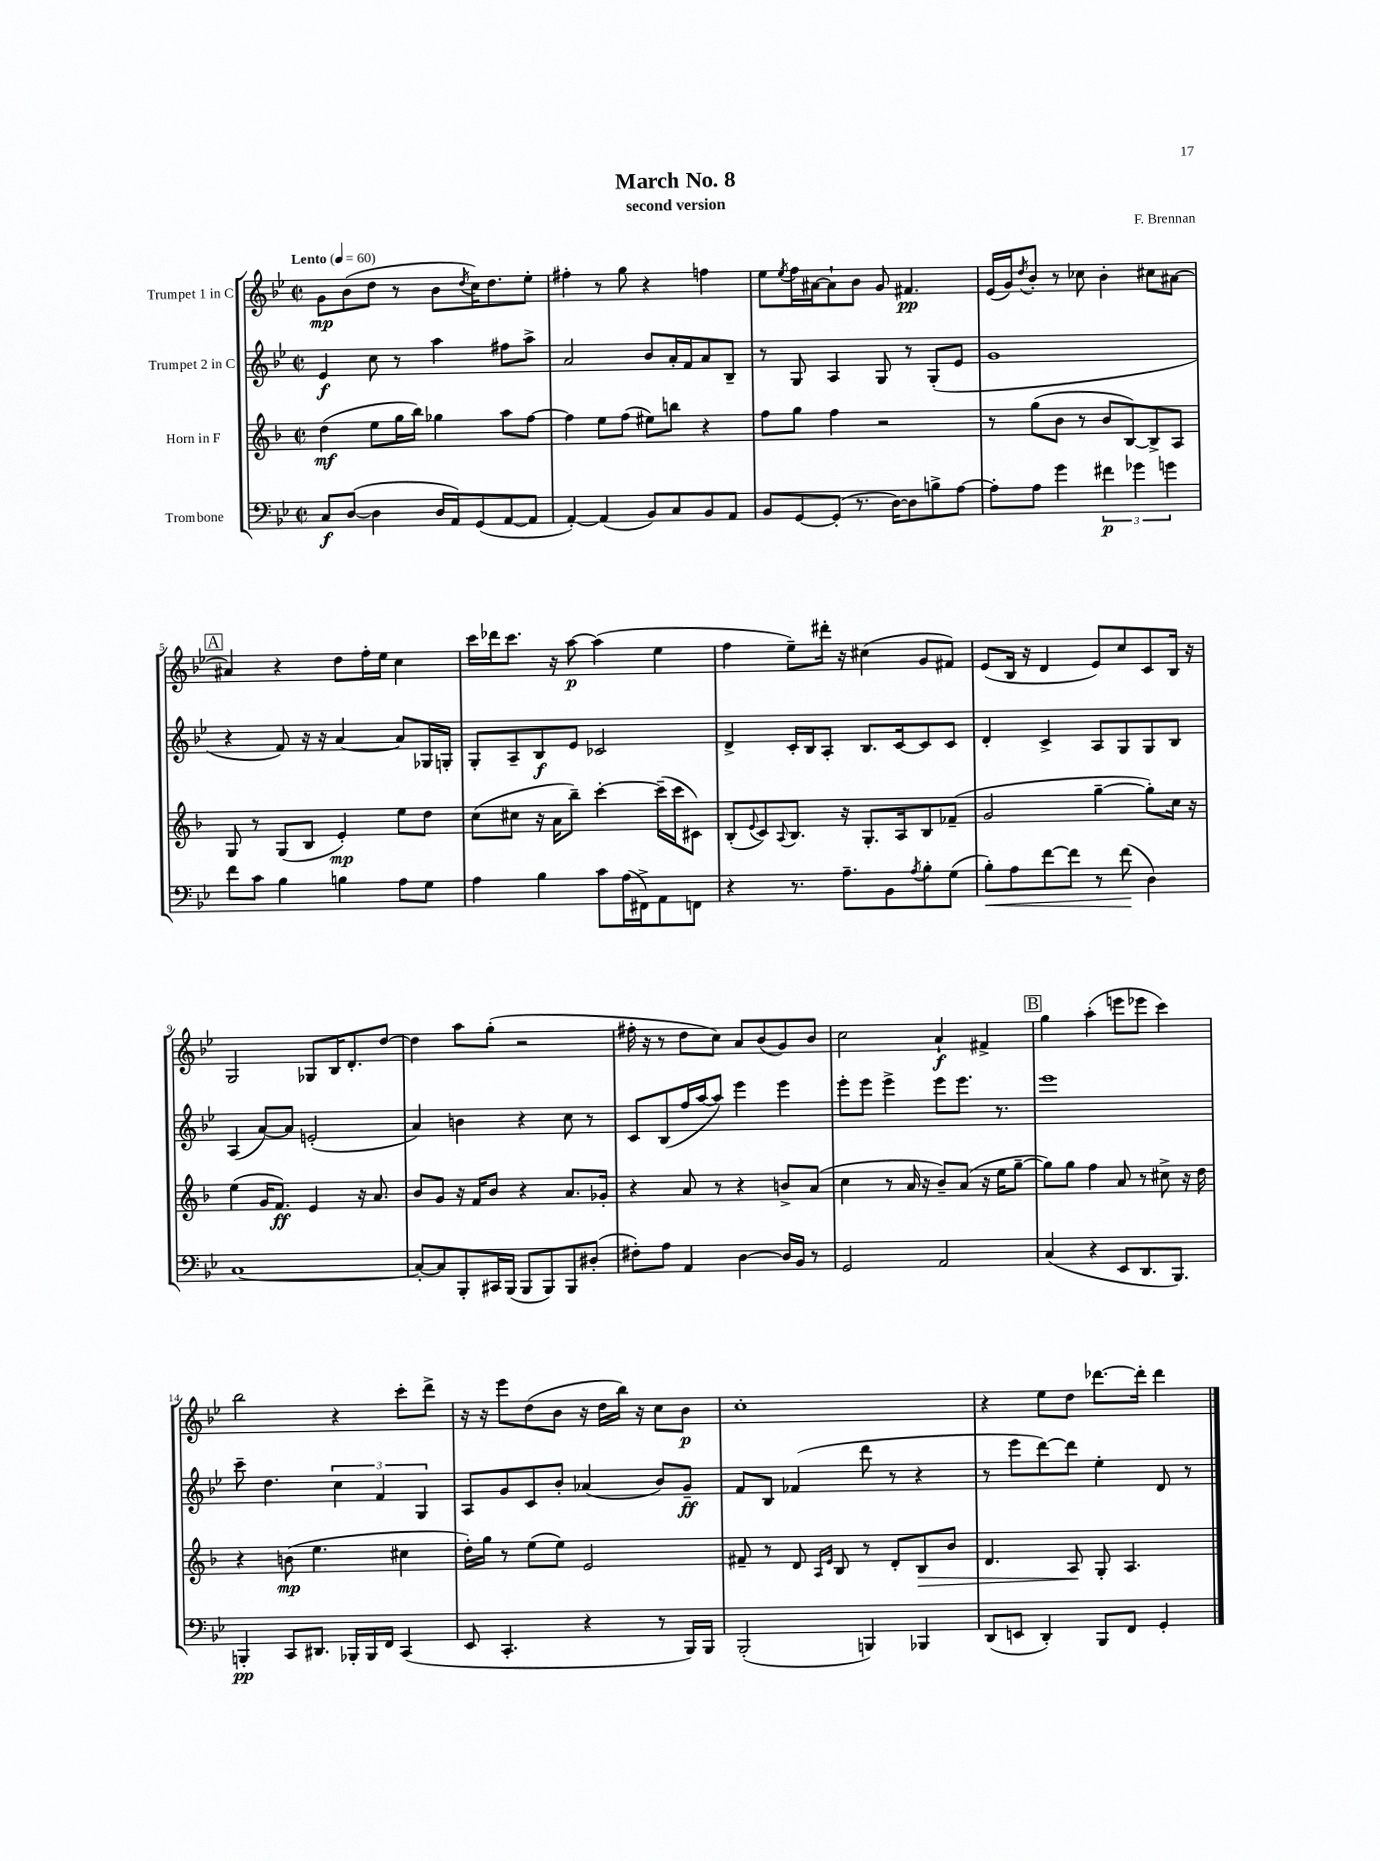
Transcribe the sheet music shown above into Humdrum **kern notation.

**kern	**dynam	**kern	**dynam	**kern	**dynam	**kern	**dynam
*part4	*part4	*part3	*part3	*part2	*part2	*part1	*part1
*staff4	*staff4	*staff3	*staff3	*staff2	*staff2	*staff1	*staff1
*I"Trombone	*	*I"Horn in F	*	*I"Trumpet 2 in C	*	*I"Trumpet 1 in C	*
*clefF4	*	*clefG2	*	*clefG2	*	*clefG2	*
*k[b-e-]	*	*k[b-]	*	*k[b-e-]	*	*k[b-e-]	*
*M2/2	*	*M2/2	*	*M2/2	*	*M2/2	*
*met(c|)	*	*met(c|)	*	*met(c|)	*	*met(c|)	*
*MM60	*	*MM60	*	*MM60	*	*MM60	*
=1	=1	=1	=1	=1	=1	=1	=1
!	!	!	!	!	!	!LO:TX:a:B:t=Lento	!
8C/L	f	(4dd\	mf	4e-/	f	8g\L	mp
([8D/J	.	.	.	.	.	(8b-\	.
4D\]	.	8ee\L	.	8cc\	.	8dd\J	.
.	.	16gg\L	.	8r	.	8r	.
.	.	16bb-\JJ)	.	.	.	.	.
16D/LL	.	4gg-X\	.	4aa\	.	8b-\L	.
16AA/J)	.	.	.	.	.	.	.
.	.	.	.	.	.	8qdd/	.
(8GG/	.	.	.	.	.	16cc\K)	.
.	.	.	.	.	.	8.dd\	.
[8AA/	.	8aa\L	.	8ff#X\L	.	.	.
8AA/J]	.	[8ff\J	.	8aa^\J	.	8ee-'\J	.
=2	=2	=2	=2	=2	=2	=2	=2
[4AA'/)	.	4ff\]	.	2a/	.	4ff#X'\	.
(4AA/]	.	8ee\L	.	.	.	8r	.
.	.	(8ff\J	.	.	.	8gg\	.
8BB-/L)	.	8ee#X\L)	.	8b-/L	.	4r	.
8C/	.	8bbn\J	.	16a'/L	.	.	.
.	.	.	.	16f/J	.	.	.
8BB-/	.	4r	.	8a/	.	4ffn\	.
8AA/J	.	.	.	8B-~/J	.	.	.
=3	=3	=3	=3	=3	=3	=3	=3
8BB-/L	.	8ff\L	.	8r	.	8ee-\L	.
.	.	.	.	.	.	8qee-/	.
[8GG/	.	8gg\J	.	8G/	.	16ff\L	.
.	.	.	.	.	.	[16a#X\J	.
(8GG'/J]	.	4ff\	.	4A/	.	8a#`\]	.
8.r	.	.	.	.	.	8b-\J	.
.	.	2r	.	8G/	.	8g/	.
[16D\KL)	.	.	.	.	.	.	.
8D\]	.	.	.	8r	.	4.f#X/	pp
8Bn^\	.	.	.	(8G'/L	.	.	.
[8A\J	.	.	.	8e-/J	.	.	.
=4	=4	=4	=4	=4	=4	=4	=4
8A'\L]	.	8r	.	1g	.	(16e-/LL	.
.	.	.	.	.	.	16g/J)	.
.	.	.	.	.	.	8qdd/	.
8A\J	.	(8gg\L	.	.	.	8b-'/J	.
4g\	.	8b-\J	.	.	.	8r	.
.	.	8r	.	.	.	8cc-X\	.
6f#X\	p	8b-/L	.	.	.	4b-'\	.
.	.	[8B-/)	.	.	.	.	.
6g-X\	.	.	.	.	.	.	.
.	.	8B-^/]	.	.	.	8cc#X\L	.
6gn\	.	.	.	.	.	.	.
.	.	8A/J	.	.	.	[8a#X\J	.
!!LO:LB:g=z
!!LO:REH:place=s1:t=A
=5	=5	=5	=5	=5	=5	=5	=5
8f\L	.	8G/	.	4r	.	4a#X/]	.
8c\J	.	8r	.	.	.	.	.
4B-\	.	(8G/L	.	8f/)	.	4r	.
.	.	8B-/J	.	16r	.	.	.
.	.	.	.	16r	.	.	.
4Bn\	.	4e'/)	mp	[4a/	.	8dd\L	.
.	.	.	.	.	.	16ff'\L	.
.	.	.	.	.	.	16ee-\JJ	.
8A\L	.	8ee\L	.	8a/L]	.	4cc\	.
8G\J	.	8dd\J	.	16G-X/L	.	.	.
.	.	.	.	16Gn'/JJ	.	.	.
=6	=6	=6	=6	=6	=6	=6	=6
4A\	.	(8cc\L	.	8G'/L	.	16ccc\LL	.
.	.	.	.	.	.	16ddd-X\J	.
.	.	8cc#X\J	.	8A~/	.	8.ccc\J	.
4B-\	.	16r	.	8B-/	f	.	.
.	.	16a\KL	.	.	.	16r	.
.	.	8bb-~\J)	.	8e-/J	.	[8aa\	p
8c\L	.	[4ccc'\	.	2c-X/	.	(4aa\]	.
(16A\L	.	.	.	.	.	.	.
16FF#X^\J)	.	.	.	.	.	.	.
8AA\	.	(16ccc~\LL]	.	.	.	4ee-\	.
.	.	16ccc\J	.	.	.	.	.
8FFn\J	.	8c#X\J)	.	.	.	.	.
=7	=7	=7	=7	=7	=7	=7	=7
4r	.	(8B-'/L	.	4d^/	.	4ff\	.
.	.	8qqe/	.	.	.	.	.
.	.	8c/)	.	.	.	.	.
.	.	8qqA/	.	.	.	.	.
8.r	.	8.B-/J	.	16c'/LL	.	8ee-~\L)	.
.	.	.	.	16B-/J	.	.	.
.	.	.	.	8A'/J	.	16ddd#X'\Jk	.
8.A~\L	.	16r	.	.	.	16r	.
.	.	8.G'/L	.	8.B-/L	.	(4cc#X\	.
8BB-\	.	.	.	.	.	.	.
.	.	16A/k	.	[16c/k	.	.	.
8qA/	.	.	.	.	.	.	.
8B-'\	.	8B-/	.	8c/]	.	8g/L	.
(8G\J	.	(8f-X~/J	.	8c/J	.	8f#X/J)	.
=8	=8	=8	=8	=8	=8	=8	=8
!	!LO:HP:b	!	!	!	!	!	!
8B-'\L)	<	2g/	.	4d'/	.	(8e-/L	.
8A\	.	.	.	.	.	16B-/Jk	.
.	.	.	.	.	.	16r	.
[8f\	.	.	.	4c^/	.	4d/	.
8f\J]	.	.	.	.	.	.	.
8r	.	[4gg~\	.	8A/L	.	8e-/L)	.
(8f\	.	.	.	8G/	.	8cc/	.
4D\)	[	8gg'\L])	.	8G/	.	8c/	.
.	.	16cc\Jk	.	8B-/J	.	16B-/Jk	.
.	.	16r	.	.	.	16r	.
!!LO:LB:g=z
=9	=9	=9	=9	=9	=9	=9	=9
[1C	.	(4ee\	.	(4A/	.	2G/	.
.	.	16g/KL	.	[8a/L)	.	.	.
.	.	8.f/J)	ff	.	.	.	.
.	.	.	.	8a/J]	.	.	.
.	.	4e/	.	(2en'/	.	8G-X/L	.
.	.	.	.	.	.	16B-/K	.
.	.	.	.	.	.	8.d'/	.
.	.	16r	.	.	.	.	.
.	.	8.a/	.	.	.	.	.
.	.	.	.	.	.	[8dd/J	.
=10	=10	=10	=10	=10	=10	=10	=10
8C'/L_	.	8b-/L	.	4a/)	.	4dd\]	.
8C/]	.	8g/J	.	.	.	.	.
8BBB-'/	.	16r	.	4bn\	.	8aa\L	.
.	.	16f/KL	.	.	.	.	.
16CC#X/L	.	8b-/J	.	.	.	(8gg'\J	.
(16BBB-/JJ	.	.	.	.	.	.	.
8BBB-/L	.	4r	.	4r	.	2r	.
8BBB-/)	.	.	.	.	.	.	.
8BBB-/	.	8.a/L	.	8cc\	.	.	.
(8D#X'/J	.	.	.	8r	.	.	.
.	.	16g-X'/Jk	.	.	.	.	.
=11	=11	=11	=11	=11	=11	=11	=11
8F#X'\L)	.	4r	.	8c/L	.	16ff#X'\	.
.	.	.	.	.	.	16r	.
8A\J	.	.	.	(8B-/	.	8r	.
4AA/	.	8a/	.	16ff/L	.	8dd\L	.
.	.	.	.	[16aa/J	.	.	.
.	.	8r	.	8aa/J])	.	8cc\J)	.
[4D\	.	4r	.	4eee-\	.	8a/L	.
.	.	.	.	.	.	(8b-/	.
16D/LL]	.	8bn^/L	.	4eee-\	.	8g/)	.
16BB-/JJ	.	.	.	.	.	.	.
8r	.	(8a/J	.	.	.	8b-/J	.
=12	=12	=12	=12	=12	=12	=12	=12
2GG/	.	4cc\	.	8eee-'\L	.	2cc\	.
.	.	.	.	8eee-\J	.	.	.
.	.	8r	.	4eee-^\	.	.	.
.	.	16a/	.	.	.	.	.
.	.	16r	.	.	.	.	.
2AA/	.	8b-~/L)	.	8eee-\L	.	4a`/	f
.	.	(8a/J	.	8.eee-\J	.	.	.
.	.	16r	.	.	.	4f#X^/	.
.	.	16ee\KL	.	8.r	.	.	.
.	.	[8gg~\J	.	.	.	.	.
!!LO:REH:place=s1:t=B
=13	=13	=13	=13	=13	=13	=13	=13
(4C/	.	8gg\L])	.	1eee-	.	4gg\	.
.	.	8gg\J	.	.	.	.	.
4r	.	4ff\	.	.	.	(4aa'\	.
8EE-/L	.	8a/	.	.	.	8eeen\L	.
8.DD/	.	8r	.	.	.	8eee-X\J	.
.	.	8cc#X^\	.	.	.	4ccc\)	.
8.BBB-/J)	.	.	.	.	.	.	.
.	.	16r	.	.	.	.	.
.	.	16dd\	.	.	.	.	.
!!LO:LB:g=z
=14	=14	=14	=14	=14	=14	=14	=14
4BBBn'/	pp	4r	.	8ccc~\	.	2bb-\	.
.	.	.	.	4.dd\	.	.	.
8CC/L	.	(8bn\	mp	.	.	.	.
8.DD#X/J	.	4.ee\	.	.	.	.	.
.	.	.	.	6cc\	.	4r	.
16BBB-X'/LL	.	.	.	.	.	.	.
16BBB-/	.	.	.	.	.	.	.
.	.	.	.	6f/	.	.	.
16FF/JJ	.	.	.	.	.	.	.
(4CC/	.	4cc#X\	.	.	.	8ccc'\L	.
.	.	.	.	6G/	.	.	.
.	.	.	.	.	.	8ddd^\J	.
=15	=15	=15	=15	=15	=15	=15	=15
8EE-/	.	16dd'\LL)	.	8A/L	.	16r	.
.	.	16gg\JJ	.	.	.	16r	.
4.CC'/	.	8r	.	8g/	.	8eee-\L	.
.	.	(8ee\L	.	8c/	.	(8dd\	.
.	.	8ee\J)	.	8b-'/J	.	8b-\J	.
4r	.	2e/	.	(4a-X/	.	16r	.
.	.	.	.	.	.	16dd\LL	.
.	.	.	.	.	.	16bb-\JJ)	.
.	.	.	.	.	.	16r	.
8r	.	.	.	8b-/L)	.	8cc\L	.
16BBB-/LL)	.	.	.	8g~/J	ff	8b-\J	p
16BBB-/JJ	.	.	.	.	.	.	.
=16	=16	=16	=16	=16	=16	=16	=16
(2BBB-'/	.	8f#X~/	.	8f/L	.	1cc'	.
.	.	8r	.	8B-/J	.	.	.
.	.	8d/	.	(4f-X/	.	.	.
.	.	16qqA/LL	.	.	.	.	.
.	.	16qqe/JJ	.	.	.	.	.
.	.	8B-/	.	.	.	.	.
4BBBn/)	.	8r	.	8ddd\	.	.	.
.	.	8d'/L	.	8r	.	.	.
!	!	!	!LO:HP:b	!	!	!	!
4BBB-X/	.	8B-/	>	4r	.	.	.
.	.	8b-/J	.	.	.	.	.
=17	=17	=17	=17	=17	=17	=17	=17
(8DD/L	.	4.d/	.	8r	.	4r	.
8EEn/J	.	.	.	8eee-\L	.	.	.
4DD'/)	.	.	.	[8ddd\)	.	8ee-\L	.
.	.	8A/	.	8ddd\J]	.	8dd\J	.
8BBB-/L	.	8G'/	]	4ee-'\	.	[8.ddd-X\L	.
8FF/J	.	4.A/	.	.	.	.	.
.	.	.	.	.	.	16ddd-'\Jk]	.
4GG'/	.	.	.	8d/	.	4ddd-\	.
.	.	.	.	8r	.	.	.
==	==	==	==	==	==	==	==
*-	*-	*-	*-	*-	*-	*-	*-
